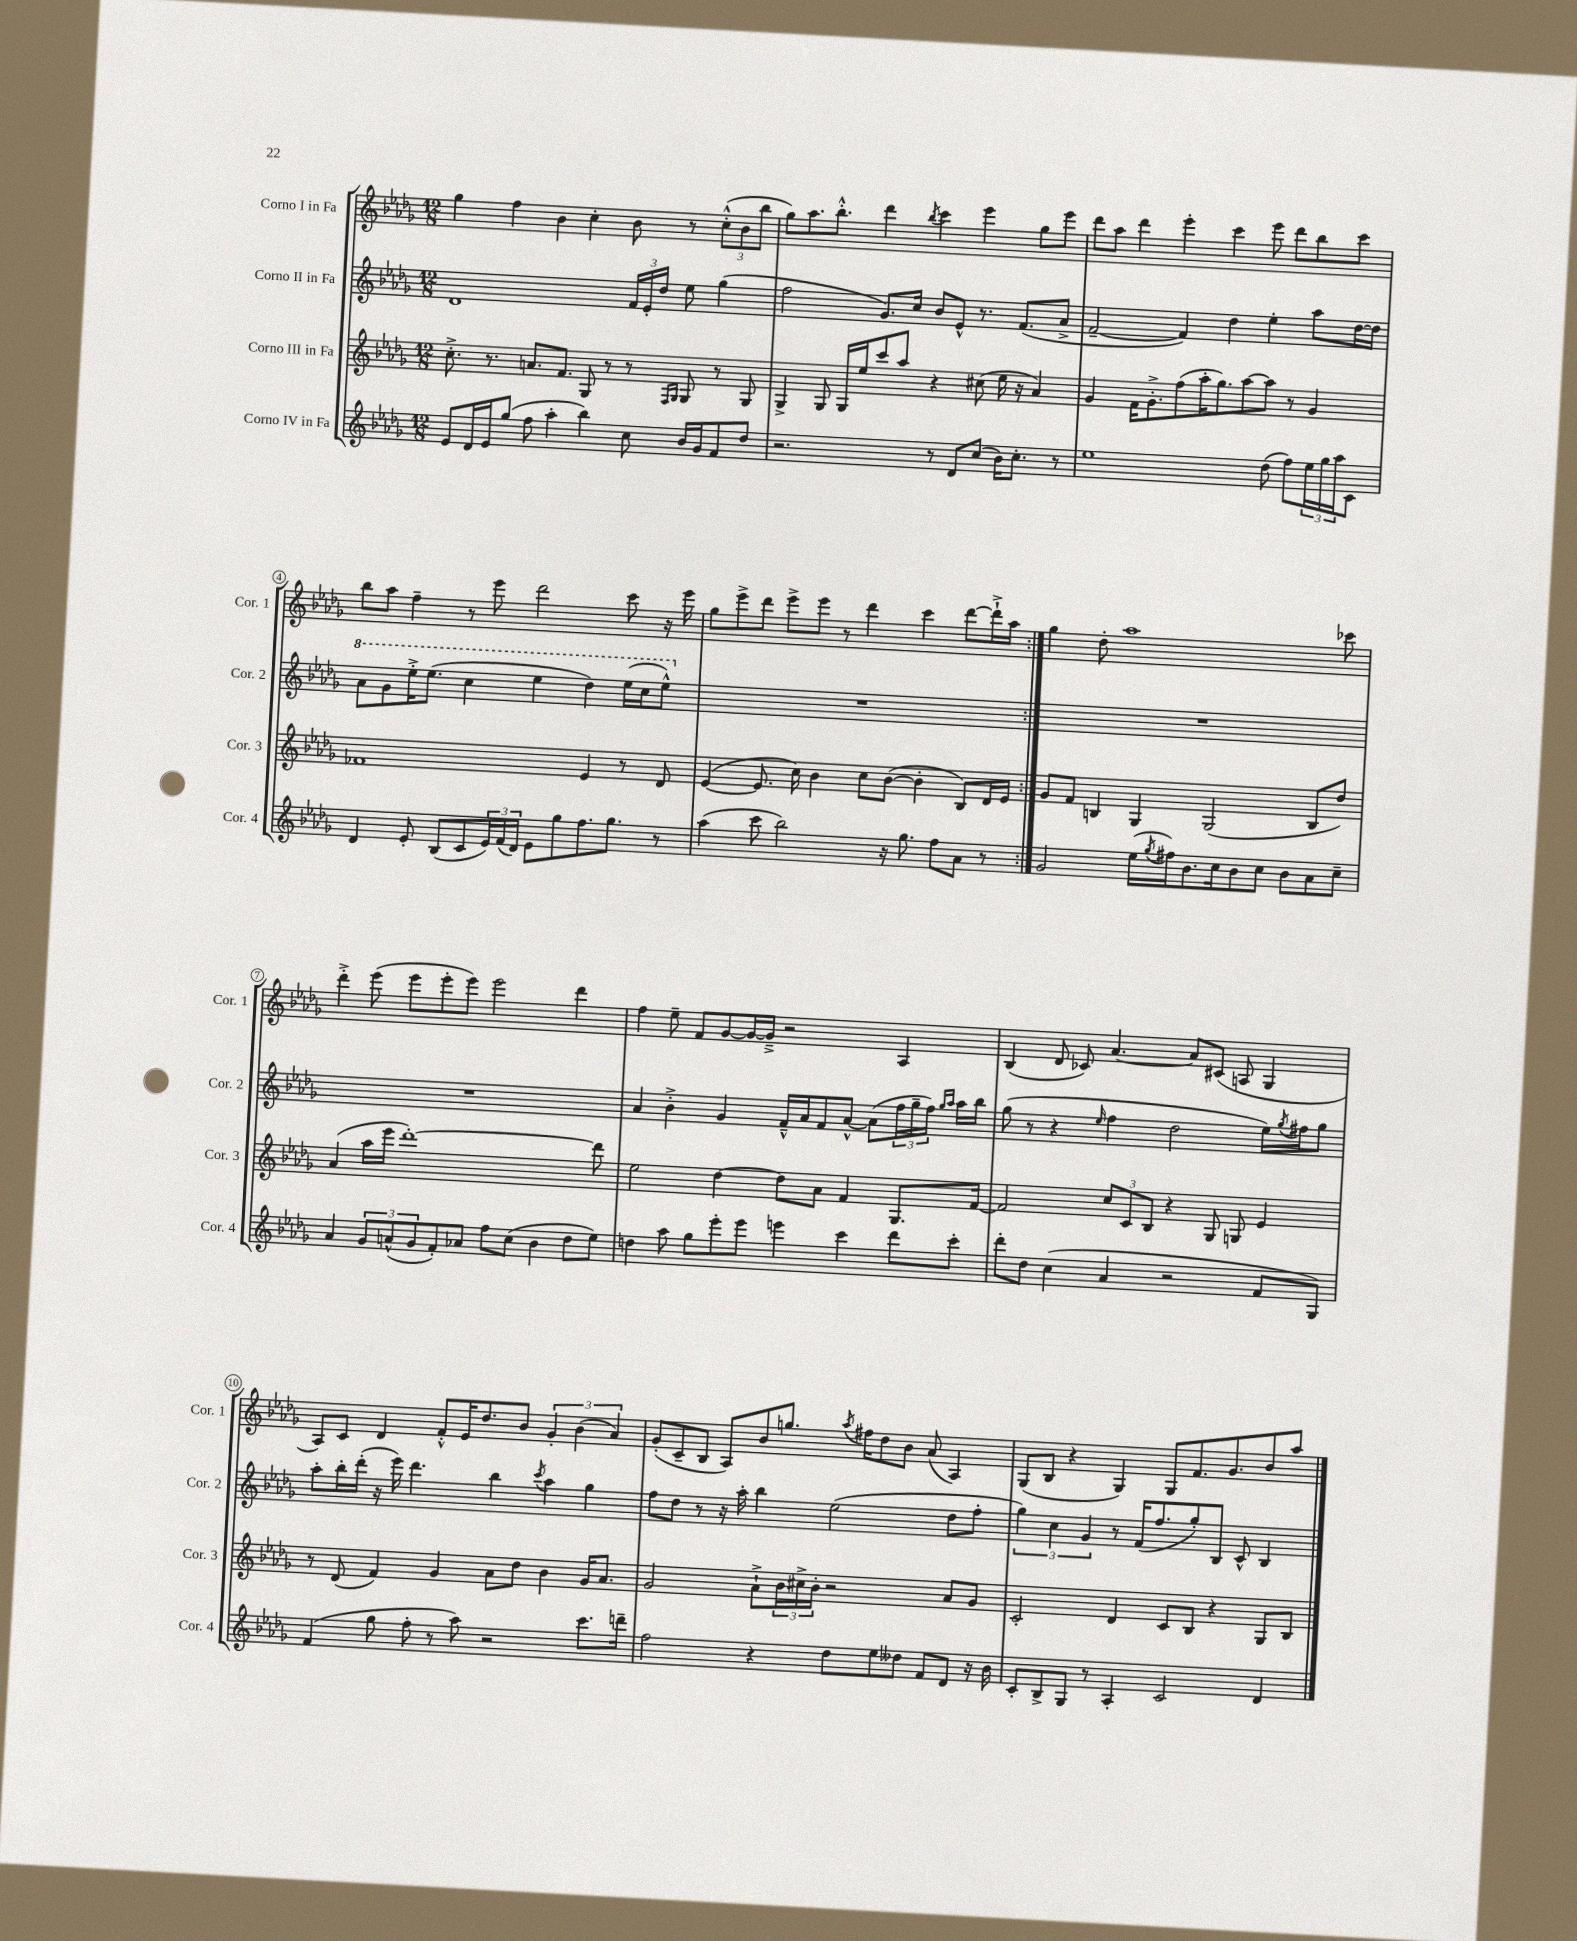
<<
\new StaffGroup <<
\new Staff = "s0" \with { instrumentName = "Corno I in Fa" shortInstrumentName = "Cor. 1" } {
    \clef treble \key des \major \numericTimeSignature \time 12/8
    \repeat volta 2 { ges''4 f''4 bes'4 c''4-. bes'8 r8 \tuplet 3/2 { c''8-.-^( bes'8 bes''8 } |
    ges''8) aes''8. bes''8.-.-^ des'''4 \acciaccatura { bes''8 } c'''4 ees'''4 ges''8 ees'''8 |
    des'''8 aes''8 des'''4 ees'''4-. c'''4 ees'''8 des'''8 bes''8 c'''8 |
    bes''8 aes''8 f''4-- r8 ees'''8 des'''2 c'''8 r16 ees'''16 |
    ges''8 ees'''8-> des'''8 ees'''8-> ees'''8 r8 des'''4 c'''4 des'''8~ des'''16-!-> aes''16 | }
    ges''4 des''8-. aes''1 ces'''8 |
    des'''4-.-> ees'''8( ees'''8 ees'''8-. ees'''8) ees'''2 des'''4 |
    f''4 ees''8-- f'8 ges'8~ ges'16~ ges'16---> r2 aes4 |
    bes4( des'8 ces'8) aes'4.~ aes'8 cis'8( a8 ges4 |
    aes8) c'8 des'4 f'8-.-^ ees'16 des''8. bes'8 \tuplet 3/2 { ges'4-. bes'4( aes'4) } |
    ges'8-.( c'8-- bes8 aes8) bes'8 g''8. \acciaccatura { aes''8 } fis''16 des''8 bes'8 aes'8( aes4) |
    ges8( bes8 r4 ges4) ges8 f'8. ges'8. bes'8 aes''8 \bar "|." |
}
\new Staff = "s1" \with { instrumentName = "Corno II in Fa" shortInstrumentName = "Cor. 2" } {
    \clef treble \key des \major \numericTimeSignature \time 12/8
    \repeat volta 2 { des'1 \tuplet 3/2 { f'16 ees'16-. des''16 } ees''8 ges''4( |
    f''2 ges'8.) c''16 bes'8 ees'8-^ r8. f'8.( aes'8-> |
    f'2~-- f'4) des''4 ees''4-. aes''8 des''16~ des''16 |
    \ottava #1 aes''8 ges''8 ees'''16-.-> ees'''8.( c'''4 ees'''4 des'''4) ees'''16( c'''16 ees'''8-^) \ottava #0 |
    R1. | }
    R1. |
    R1. |
    aes'4 bes'4-.-> ges'4 f'16---^ aes'16 f'8 aes'8~-^ aes'8( \tuplet 3/2 { f''16 ges''16-- f''16) } \grace { ges''16 aes''16 } aes''16 bes''16 |
    ges''8( r8 r4 \grace { ees''16 } f''4 des''2 ees''16) \acciaccatura { ges''8 } fis''16 ges''8 |
    aes''8-. bes''16-. des'''16-.( r16 ees'''16) des'''4. bes''4 \acciaccatura { c'''8 } aes''4 ges''4 |
    f''8 des''8 r8 r16 aes''16-. bes''4 ees''2( des''8 f''8-. |
    \tuplet 3/2 { ges''4) c''4 ges'4 } r8 f'16( f''8. ges''8-.) bes8 c'8-^ bes4 \bar "|." |
}
\new Staff = "s2" \with { instrumentName = "Corno III in Fa" shortInstrumentName = "Cor. 3" } {
    \clef treble \key des \major \numericTimeSignature \time 12/8
    \repeat volta 2 { c''8.-.-> r8. a'8. f'8. ges8 r8 r8 \grace { f16 ges16 } ges8 r8 ges8 |
    ges4-> ges8 ges16 ees''16 c'''8 aes''8 r4 cis''8( ees''16 r16 aes'4) |
    ges'4 f'16 ges'8.-.-> f''8( aes''16-. ges''8.) aes''8~ aes''8 r8 ges'4 |
    fes'1 ees'4 r8 des'8 |
    ees'4~( ees'8. c''16) bes'4 c''8 bes'8~( bes'4-. bes8) des'16 ees'16 | }
    ges'8 f'8 b4 ges4 ges2( b8 des''8) |
    aes'4( aes''16 ees'''16 des'''1~-.) des'''8 |
    ees''2 des''4~ des''8 aes'8 f'4 ges8. f'16~ |
    f'2 \tuplet 3/2 { c''8 c'8 bes8 } r4 ges8 g8 ees'4 |
    r8 des'8( f'4) ges'4 aes'8 des''8 bes'4 ges'16 aes'8. |
    ges'2 aes'8-!-> \tuplet 3/2 { bes'16 cis''16-> bes'16-. } r2 aes'8 ges'8 |
    c'2-. des'4 c'8 bes8 r4 ges8 bes8 \bar "|." |
}
\new Staff = "s3" \with { instrumentName = "Corno IV in Fa" shortInstrumentName = "Cor. 4" } {
    \clef treble \key des \major \numericTimeSignature \time 12/8
    \repeat volta 2 { ees'8 des'16 ees'16 ges''8( f''8 aes''4-. bes''4) c''8 bes'16 ges'16 f'8 des''8 |
    r2. r8 des'8 c''8( bes'16) c''8.-. r8 |
    ees''1 des''8( f''8) \tuplet 3/2 { ees''16 ges''16 aes''16 } c'8 |
    des'4 ees'8-. bes8( c'8 \tuplet 3/2 { ees'16) f'16( des'16) } ees'8 ges''8 f''8. ges''8. r8 |
    aes''4( c'''8 bes''2) r16 ges''8. f''8 aes'8 r8 | }
    ges'2 ees''16( \acciaccatura { ges''8 } fis''16) bes'8. c''16 bes'8 c''8 bes'8 aes'8 c''8-- |
    aes'4 \tuplet 3/2 { ges'8 a'8-^( ges'8 } f'8-.) aes'8 f''8 c''8( bes'4 des''8 ees''8) |
    d''4 aes''8 ges''8 ees'''8-. ees'''8 e'''4 c'''4 des'''8 c'''8-. |
    des'''8-. des''8 c''4( aes'4 r2 f'8 ges8) |
    f'4( ges''8 f''8-. r8 aes''8) r2 c'''8. d'''16-- |
    f''2 r4 des''8 ees''8 deses''8 f'8 des'8 r16 bes'16 |
    c'8-. bes8-> ges8 r8 aes4-. c'2 des'4 \bar "|." |
}
>>
>>
\layout { \context { \Score \override BarNumber.stencil = #(make-stencil-circler 0.1 0.3 ly:text-interface::print) } }
